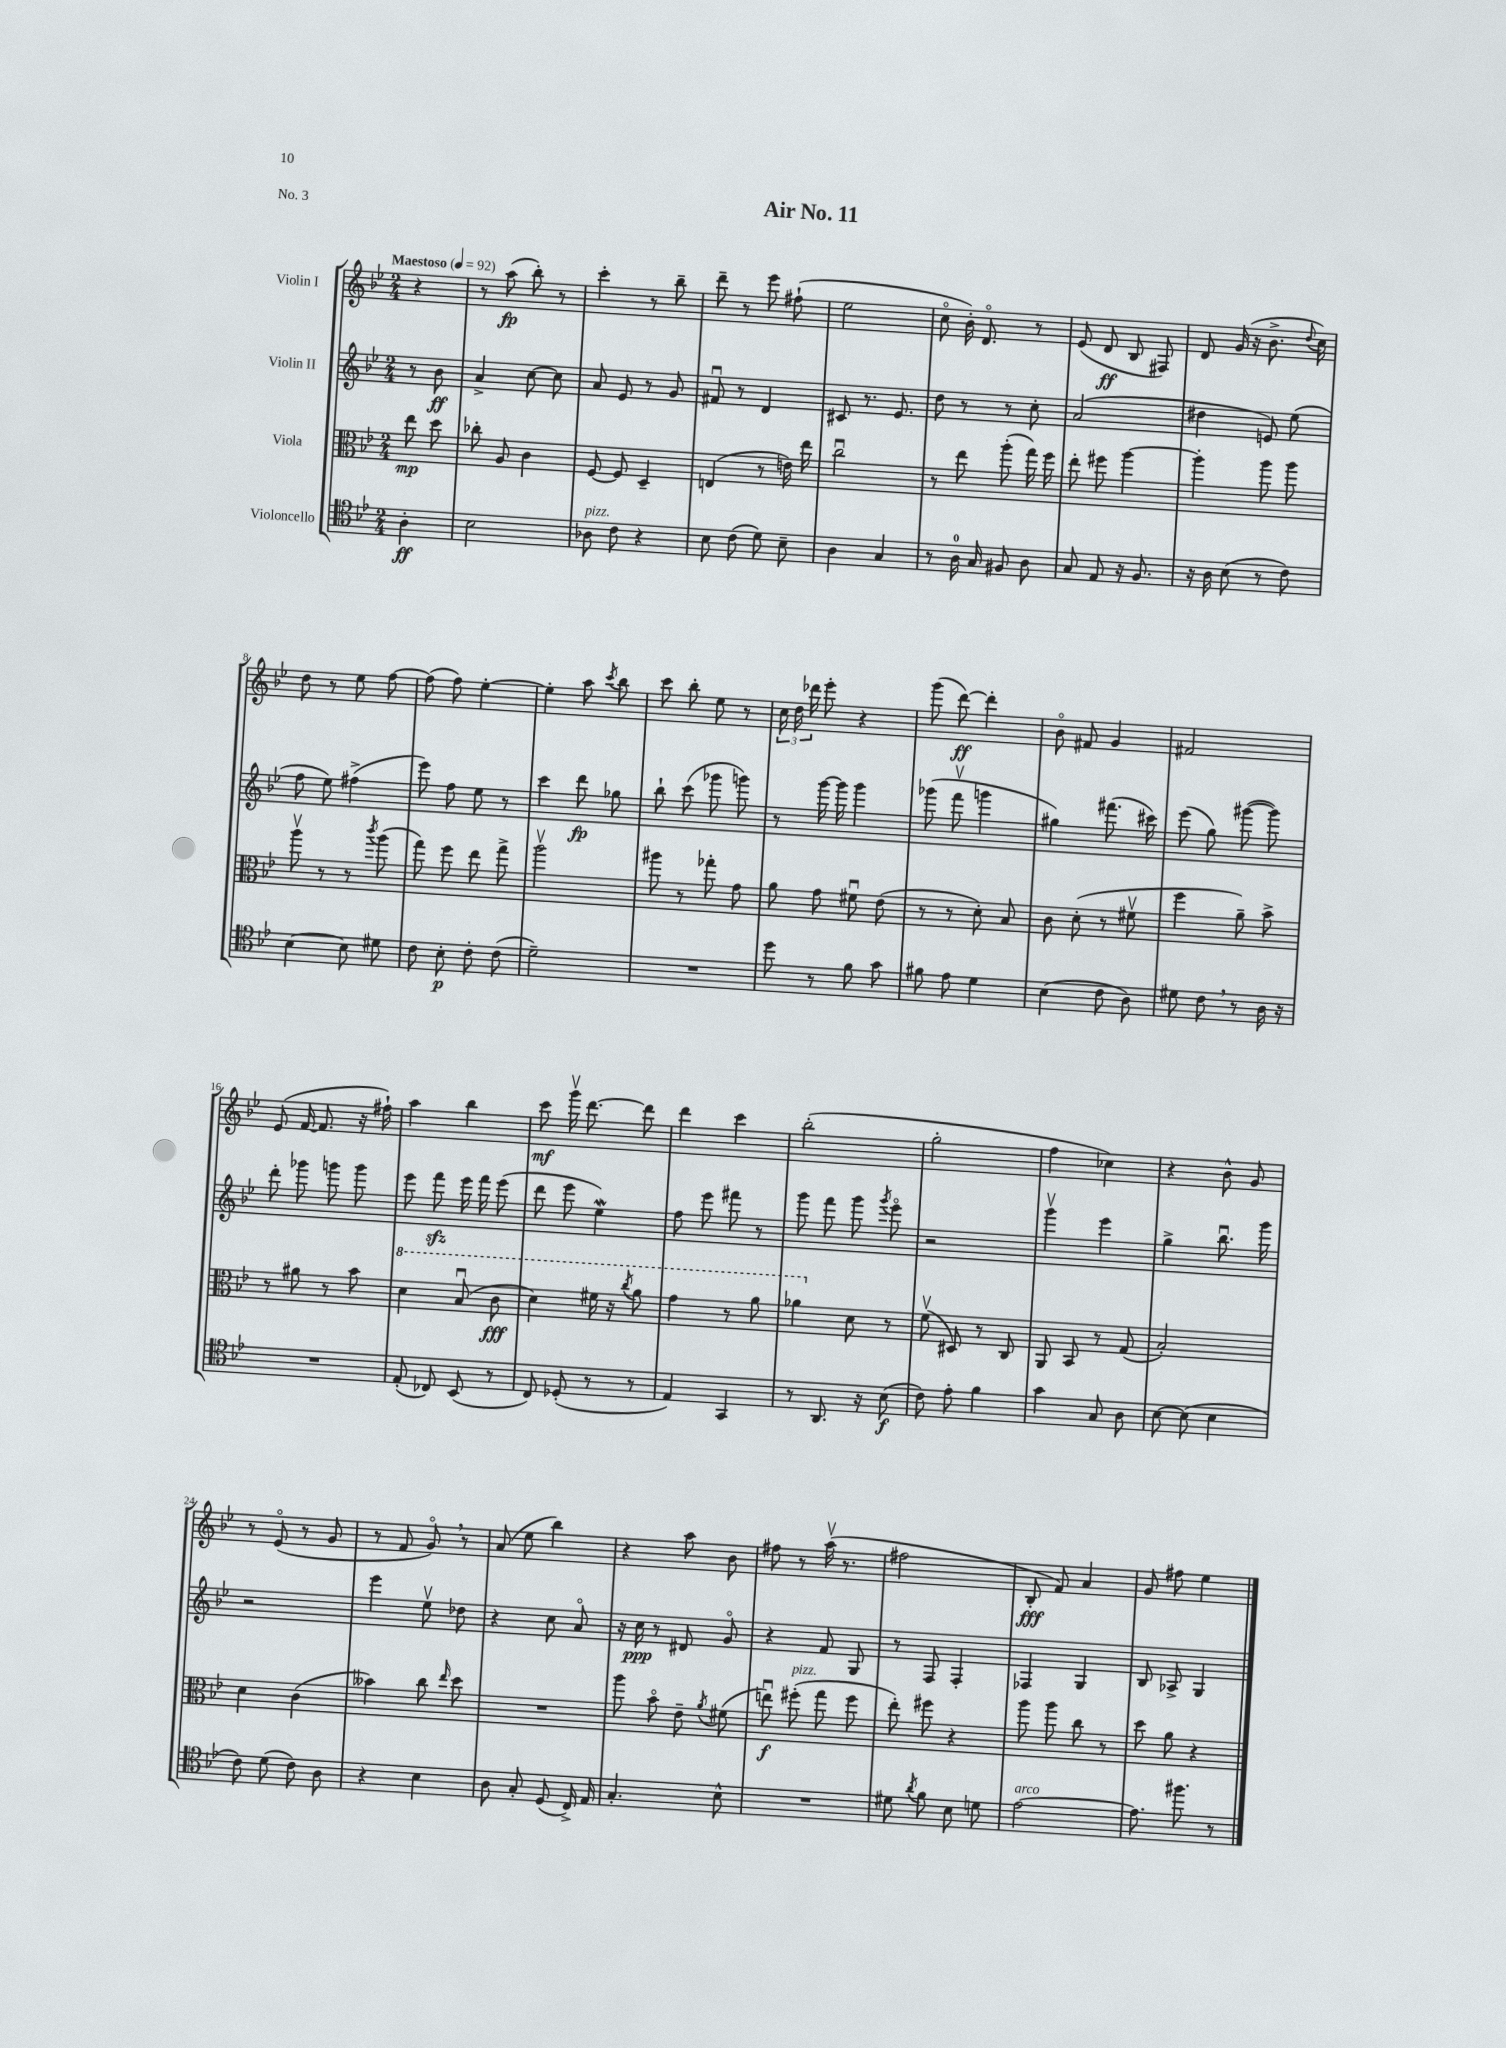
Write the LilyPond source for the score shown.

\header { title = "Air No. 11" piece = "No. 3" }
<<
\new StaffGroup <<
\new Staff = "s0" \with { instrumentName = "Violin I" } {
    \clef treble \key bes \major \numericTimeSignature \time 2/4 \partial 4 \tempo "Maestoso" 4 = 92
    \autoBeamOff r4 |
    r8 a''8\fp( bes''8-.) r8 |
    c'''4-. r8 bes''8-- |
    d'''8-- r8 ees'''8 fis''8-!( |
    ees''2 |
    c''8\flageolet bes'16-.) d'8.\flageolet r8 |
    ees'8( d'8\ff bes8 fis8) |
    d'8 g'16( r16 bes'8.-> \appoggiatura { d''8 } c''16) |
    d''8 r8 ees''8 f''8~ |
    f''8( f''8) ees''4~-. |
    ees''4-. a''8 \acciaccatura { c'''8 } bes''8 |
    c'''8 bes''8-. ees''8 r8 |
    \tuplet 3/2 { c''16 d''16 des'''16 } ees'''8-. r4 |
    g'''8( d'''8~\ff) d'''4-. |
    bes'8\flageolet fis'8 g'4 |
    fis'2 |
    ees'8( f'16~ f'8. r16 fis''16-!) |
    a''4 bes''4 |
    c'''8\mf g'''16\upbow d'''8.~ d'''8 |
    d'''4 c'''4 |
    bes''2-.( |
    g''2-. |
    f''4 ces''4) |
    r4 bes'8-^ g'8 |
    r8 ees'8\flageolet( r8 g'8 |
    r8 f'8 g'8\flageolet) \breathe r8 |
    a'8( ees''8 bes''4) |
    r4 a''8 bes'8 |
    fis''8 r8 a''16\upbow( r8. |
    fis''2 |
    bes8-.\fff f'8) a'4 |
    g'8 fis''8 ees''4 \bar "|." |
}
\new Staff = "s1" \with { instrumentName = "Violin II" } {
    \clef treble \key bes \major \numericTimeSignature \time 2/4 \partial 4
    \autoBeamOff r8 bes'8\ff |
    a'4-> c''8~ c''8 |
    a'8 ees'8 r8 g'8 |
    fis'8\downbow r8 d'4 |
    cis'8 r8. ees'8. |
    d''8 r8 r8 c''8-. |
    a'2( |
    dis''4 e'8) ees''8( |
    f''8 ees''8) fis''4->( |
    ees'''8) f''8 ees''8 r8 |
    c'''4 d'''8\fp ges''8 |
    bes''8-! c'''8( ges'''8 g'''8) |
    r8 g'''16~ g'''16 g'''4 |
    ges'''8( f'''8\upbow g'''4 |
    gis''4) fis'''8.( cis'''16) |
    ees'''8( g''8) gis'''8~( gis'''8) |
    d'''8-. ges'''8 g'''8 g'''8 |
    ees'''8 f'''8\sfz ees'''16 f'''16 ees'''8( |
    d'''8 ees'''8 ees''4\mordent) |
    f''8 ees'''8 fis'''8 r8 |
    g'''8 f'''8 g'''8 \acciaccatura { g'''8 } ees'''8\flageolet |
    r2 |
    g'''4\upbow ees'''4 |
    g''4-> bes''8.\downbow g'''16 |
    r2 |
    ees'''4 ees''8\upbow des''8 |
    r4 c''8 a'8\flageolet |
    r16 c''16\ppp r8 dis'8 g'8\flageolet |
    r4 f'8 g8 |
    r8 f8 f4-. |
    fes4 g4 |
    bes8 aes8-> g4 \bar "|." |
}
\new Staff = "s2" \with { instrumentName = "Viola" } {
    \clef alto \key bes \major \numericTimeSignature \time 2/4 \partial 4
    \autoBeamOff ees''8\mp d''8 |
    ces''8-. a8 c'4 |
    f8~ f8 d4-- |
    e4( r8 e'16) ees''16 |
    c''2\downbow |
    r8 ees''8 a''8-.( g''16) f''16 |
    ees''8-. fis''8 a''4~ |
    a''4-. a''8 a''8 |
    a''8\upbow r8 r8 \acciaccatura { c'''8 } a''8( |
    g''8) f''8 ees''8 g''8-> |
    a''2\upbow |
    ais''8 r8 ges''8-. g'8 |
    a'8 g'8 fis'8\downbow ees'8( |
    r8 r8 d'8-.) bes8 |
    c'8 d'8-.( r8 fis'8\upbow |
    f''4 a'8--) bes'8-> |
    r8 ais'8 r8 bes'8 |
    \ottava #1 d''4 bes'8\downbow( c''8\fff |
    d''4) fis''16 r16 \acciaccatura { c'''8 } a''8 |
    g''4 r8 a''8 |
    aes''4 \ottava #0 d'8 r8 |
    f'8\upbow( dis8) r8 c8 |
    a,8 bes,8 r8 g8( |
    bes2-.) |
    d'4 c'4( |
    beses'4) c''8 \grace { ees''16 } d''8 |
    R2 |
    a''8 bes'8\flageolet ees'8-- \acciaccatura { a'8 } fis'8( |
    e''8\downbow\f) fis''8-.^\markup { \italic "pizz." }( g''8 fis''8 |
    ees''8-.) fis''8 r4 |
    a''8 a''8 c''8 r8 |
    d''8 a'8 r4 \bar "|." |
}
\new Staff = "s3" \with { instrumentName = "Violoncello" } {
    \clef tenor \key bes \major \numericTimeSignature \time 2/4 \partial 4
    \autoBeamOff a4-.\ff |
    bes2 |
    aes8^\markup { \italic "pizz." } c'8 r4 |
    bes8 c'8( d'8) bes8-- |
    a4 g4 |
    r8 a16-0 g16 fis8 a8 |
    g8 ees8 r16 f8. |
    r16 a16 bes8( r8 c'8) |
    bes4~ bes8 dis'8 |
    c'8 bes8-.\p c'8-. c'8( |
    d'2--) |
    R2 |
    d''8 r8 f'8 g'8 |
    fis'8 ees'8 d'4 |
    bes4( c'8 a8) |
    dis'8 c'8 \breathe r8 a16 r16 |
    R2 |
    ees8-.( ces8) bes,8( r8 |
    c8) des8-.( r8 r8 |
    ees4) g,4 |
    r8 a,8. r16 bes8\f( |
    c'8) ees'8-. f'4 |
    g'4 g8 a8 |
    bes8~ bes8( bes4 |
    c'8) d'8( c'8) a8 |
    r4 bes4 |
    a8 g8-. d8( c16->) ees16 |
    g4.-. bes8-^ |
    R2 |
    dis'8 \acciaccatura { a'8 } f'8 bes8 d'8 |
    ees'2~^\markup { \italic "arco" } |
    ees'8. fis''8. r8 \bar "|." |
}
>>
>>
